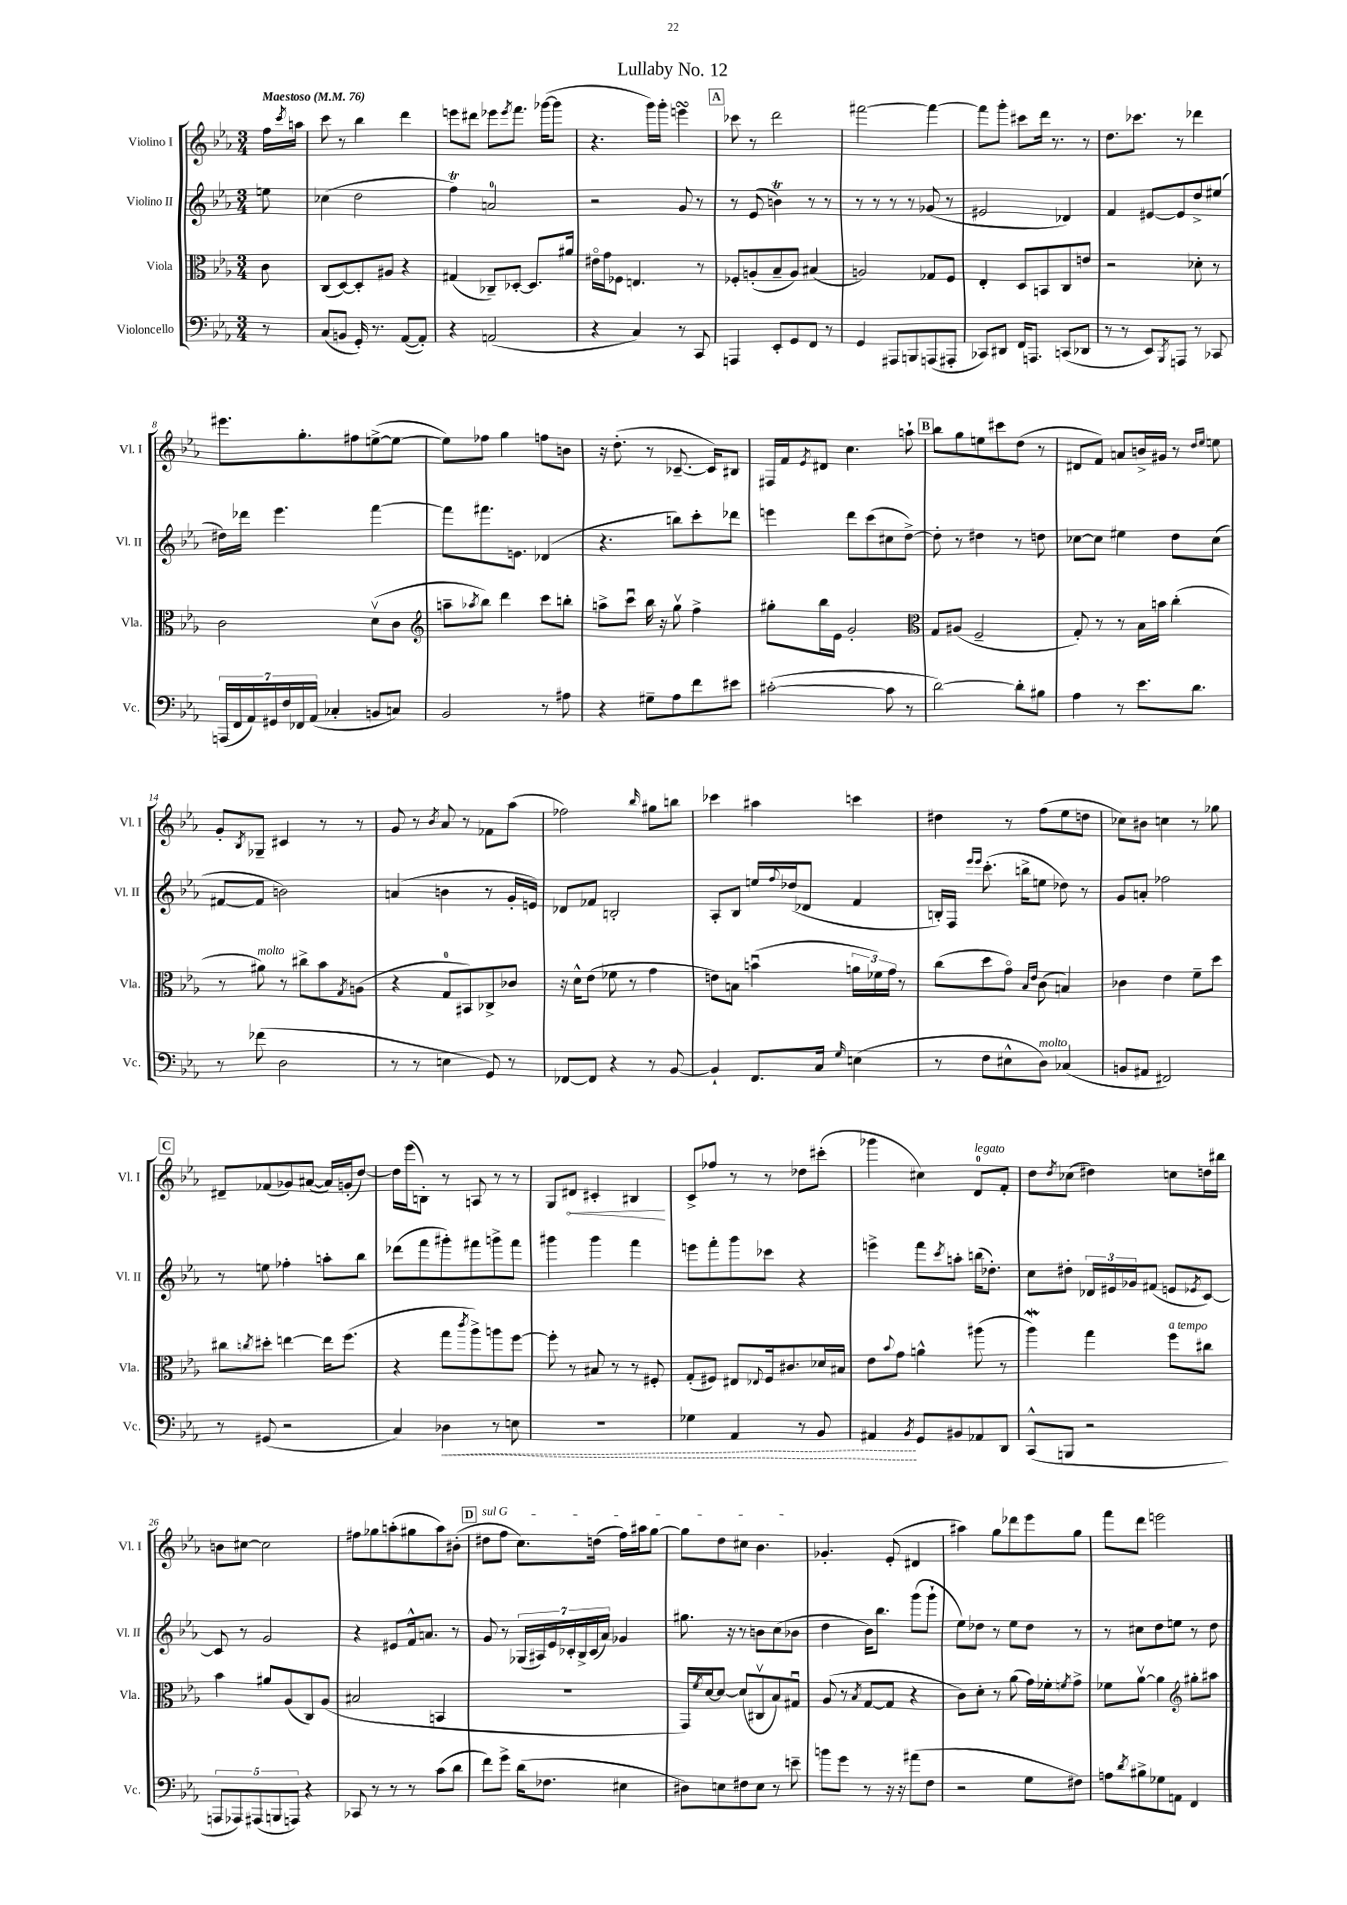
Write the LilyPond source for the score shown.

\header { title = "Lullaby No. 12" }
<<
\new StaffGroup <<
\new Staff = "s0" \with { instrumentName = "Violino I" shortInstrumentName = "Vl. I" } {
    \clef treble \key ees \major \numericTimeSignature \time 3/4 \partial 8 \tempo "Maestoso" 4 = 76
    f''16 \acciaccatura { c'''8 } a''16 |
    c'''8 r8 bes''4 d'''4 |
    e'''8 dis'''8 ees'''8 \acciaccatura { ees'''8 } f'''8. ges'''16~( ges'''8 |
    r4. g'''16) g'''16-. e'''4\turn |
    \mark \markup { \box "A" } ces'''8 r8 d'''2 |
    fis'''2~ fis'''4~ |
    fis'''8 g'''8-. cis'''8 d'''16 r8. r8 |
    d''8. ces'''8. r8 des'''4 |
    eis'''8. g''8.-. fis''8 e''8~->( e''8~ |
    e''8) fes''8 g''4 f''8 b'8 |
    r16 d''8.-.( r8 ces'8.~-- ces'16) bis8 |
    fis16 f'16 \acciaccatura { ees'8 } dis'8 c''4. a''8-! |
    \mark \markup { \box "B" } bes''8 g''8 e''8 cis'''8 d''8( r8 |
    dis'8 f'8) a'8 b'16-> gis'16 r8 \grace { d''16 ees''16 } e''8 |
    g'8-. \acciaccatura { bes8 } ges8-- cis'4 r8 r8 |
    g'8 r8 \acciaccatura { bes'8 } aes'8 r8 fes'8 aes''8( |
    fes''2) \grace { bes''16 } gis''8 b''8 |
    ces'''4 ais''4 c'''4 |
    dis''4 r8 f''8( ees''8 d''8 |
    ces''8) bis'8 c''4 r8 ges''8 |
    \mark \markup { \box "C" } dis'8-- fes'8( ges'8) ais'8~( ais'16) g'16-.( d''8~) |
    d''16 ees'''16( b8-.) r8 a8 r8 r8 |
    g8 \once \override Hairpin.circled-tip = ##t dis'8\< cis'4-. bis4\! |
    c'8-> fes''8 r8 r8 des''8 cis'''8-.( |
    ges'''4 cis''4) d'8-0^\markup { \italic "legato" } f'8-. |
    d''8 \acciaccatura { d''8 } ces''8( dis''4) c''8 d''16 bis''16 |
    b'8 cis''8~ cis''2 |
    fis''8 ges''8 a''8-.( gis''8 a''8) bis'8-.( |
    \mark \markup { \box "D" } \once \override TextSpanner.bound-details.left.text = \markup { \italic "sul G" } dis''8\startTextSpan f''8 c''8.) d''16( f''16) ais''16 g''8~ |
    g''8 d''8 cis''8 bes'4.\stopTextSpan |
    ges'4.-. ees'8-.( dis'4 |
    ais''4) g''8 des'''8 ees'''8 g''8 |
    f'''8 d'''8 e'''2 \bar "|." |
}
\new Staff = "s1" \with { instrumentName = "Violino II" shortInstrumentName = "Vl. II" } {
    \clef treble \key ees \major \numericTimeSignature \time 3/4 \partial 8
    e''8 |
    ces''4( d''2 |
    f''4\trill) a'2-0 |
    r2 g'8 r8 |
    \mark \markup { \box "A" } r8 ees'8( b'4\trill) r8 r8 |
    r8 r8 r8 r8 ges'8( r8 |
    eis'2 des'4) |
    f'4 eis'8~ eis'8 d''8-> eis''8( |
    dis''16) des'''16 ees'''4. f'''4~ |
    f'''8 fis'''8. e'8. des'4( |
    r4. b''8) c'''8-. des'''8 |
    e'''4 d'''8 c'''8( cis''8 d''8~->) |
    \mark \markup { \box "B" } d''8-. r8 dis''4 r8 d''8 |
    ces''8~ ces''8 eis''4 d''8 ces''8( |
    fis'8~ fis'8 b'2) |
    a'4( b'4 r8 g'16-. e'16) |
    des'8 fes'8 b2-. |
    aes8-. bes8 e''16 \appoggiatura { f''8 } des''16( des'8 f'4 |
    b16-.) f16 \grace { ees'''16 ees'''16 } c'''8.-.( b''16-> e''8 des''8) r8 |
    g'8 a'8-. fes''2 |
    \mark \markup { \box "C" } r8 e''8 fes''4-. a''8-. bes''8 |
    des'''8( f'''8 gis'''8-.) fis'''8 g'''8-> fis'''8 |
    gis'''4 gis'''4 f'''4 |
    e'''8 f'''8-. g'''8 ces'''8 r4 |
    e'''4-> f'''8 \acciaccatura { c'''8 } a''8-. b''16( des''8.-.) |
    c''8 dis''8-. \tuplet 3/2 { des'16 eis'16 ges'16 } fis'8( e'8 \acciaccatura { ees'8 } c'8~) |
    c'8 r8 g'2 |
    r4 eis'8 f'16-^ a'8. r8 |
    \mark \markup { \box "D" } g'8 r8 \tuplet 7/4 { ges16( ais16) ees'16 ces'16-. bes16-> ces'16( aes'16) } ges'4 |
    gis''8. r16 r8 b'8 c''8( bes'8 |
    d''4 bes'16) bes''8. g'''8( g'''8-! |
    ees''8) des''8 r8 ees''8 des''8 r8 |
    r8 cis''8 d''8 e''8 r8 d''8 \bar "|." |
}
\new Staff = "s2" \with { instrumentName = "Viola" shortInstrumentName = "Vla." } {
    \clef alto \key ees \major \numericTimeSignature \time 3/4 \partial 8
    c'8 |
    c8( d8~) d8-. ais8 r4 |
    gis4( ces8--) des8~-. des8. ais'16 |
    eis'16\flageolet g'16 fes8 e4. r8 |
    \mark \markup { \box "A" } fes8-. a8-.( bes8-- a8) bis4( |
    a2) ges8 f8 |
    ees4-. d8 b,8 c8 e'8 |
    r2 des'8-. r8 |
    c'2 d'8\upbow( c'8 |
    \clef treble a''8-- \acciaccatura { aes''8 } bes''8) d'''4 c'''8 b''8-. |
    a''8-> c'''8\downbow bes''16 r16 g''8\upbow f''4-> |
    gis''8-. bes''16 ees'16 g'2-. |
    \mark \markup { \box "B" } \clef alto g8 ais8( f2-- |
    g8-.) r8 r8 bes16 b'16 c''4-.( |
    r8 ais'8^\markup { \italic "molto" }) r8 cis''8-> bes'8 \acciaccatura { g8 } a8( |
    r4 g8-0 bis,8) ces8-> ces'8 |
    r16 d'16-^ ees'8( fes'8 r8 g'4 |
    e'8) b8 b'4\downbow( \tuplet 3/2 { a'16 fes'16) g'16 } r8 |
    c''8( d''8 g'8\flageolet) \grace { bes16 ees'16 } c'8( b4) |
    ces'4 ees'4 f'8-- d''8 |
    \mark \markup { \box "C" } cis''8 \acciaccatura { c''8 } dis''8-. e''4~ e''16 f''8.( |
    r4 g''8 \acciaccatura { c'''8 } aes''8->) a''8 f''8~ |
    f''8-. r8 bis8 r8 r8 fis8-. |
    g8-.( fis8) eis8 \appoggiatura { ees8 } fis16 cis'8. des'16 bis16 |
    ees'8 \appoggiatura { bes'8 } g'8 a'4-^ ais''8( r8 |
    aes''4\mordent) g''4 f''8^\markup { \italic "a tempo" } cis''8 |
    bes'4 ais'8 aes8( c8) aes8( |
    bis2 b,4 |
    \mark \markup { \box "D" } R2. |
    g,16) \acciaccatura { f'8 } d'16~ d'8~ d'8( cis8\upbow bes8) gis8\downbow |
    aes8( r8 \acciaccatura { bes8 } g8~ g8 r4 |
    c'8) d'8-. r8 aes'8( g'16) fes'16-. \acciaccatura { f'8 } g'8-> |
    fes'8 aes'8~\upbow aes'4 \clef treble gis''8-. ais''8 \bar "|." |
}
\new Staff = "s3" \with { instrumentName = "Violoncello" shortInstrumentName = "Vc." } {
    \clef bass \key ees \major \numericTimeSignature \time 3/4 \partial 8
    r8 |
    c8( b,8 g,16-.) r8. aes,8~( aes,8-.) |
    r4 a,2( |
    r4 c4) r8 c,8 |
    \mark \markup { \box "A" } a,,4 ees,8-. g,8 f,8 r8 |
    g,4 ais,,8 b,,8 a,,8( ais,,8-. |
    ces,8) dis,8 f,16 a,,8. c,8( des,8 |
    r8 r8 ees,8) \acciaccatura { bes,,8 } a,,8 r8 ces,8 |
    \tuplet 7/4 { a,,16( f,16 aes,16) gis,16 f16 fes,16 aes,16( } ces4-. b,8 c8) |
    bes,2 r8 ais8 |
    r4 gis8-- aes8 f'8 eis'8 |
    cis'2~-.( cis'8 r8 |
    \mark \markup { \box "B" } d'2~) d'8-. bis8 |
    aes4 r8 ees'8. d'8. |
    r8 fes'8( d2 |
    r8 r8 e4 g,8) r8 |
    fes,8~ fes,8 r4 r8 bes,8~ |
    bes,4-! f,8. c16 \grace { g16 } e4( |
    r8 f8 eis8-^ d8^\markup { \italic "molto" }) ces4( |
    b,8 ais,8 fis,2) |
    \mark \markup { \box "C" } r8 gis,8( r2 |
    c4) \once \override Hairpin.style = #'dashed-line des4\< r8 e8 |
    R2. |
    ges4 aes,4 r8 bes,8 |
    ais,4\! \acciaccatura { bes,8 } g,8 bis,8 aes,8 d,8 |
    c,8-^( b,,8 r2 |
    \tuplet 5/4 { a,,8 aes,,8) ais,,8( b,,8 a,,8) } r4 |
    ces,8 r8 r8 r8 c'8( d'8 |
    \mark \markup { \box "D" } f'8) g'8-> d'16( fes8. eis4 |
    dis8) e8 fis8 e8 r8 e'8-- |
    b'8 g'8 r8 r16 r16 ais'8( f8 |
    r2 g8 fis8) |
    a8 \acciaccatura { d'8 } bis8-> ges8 a,8 f,4 \bar "|." |
}
>>
>>
